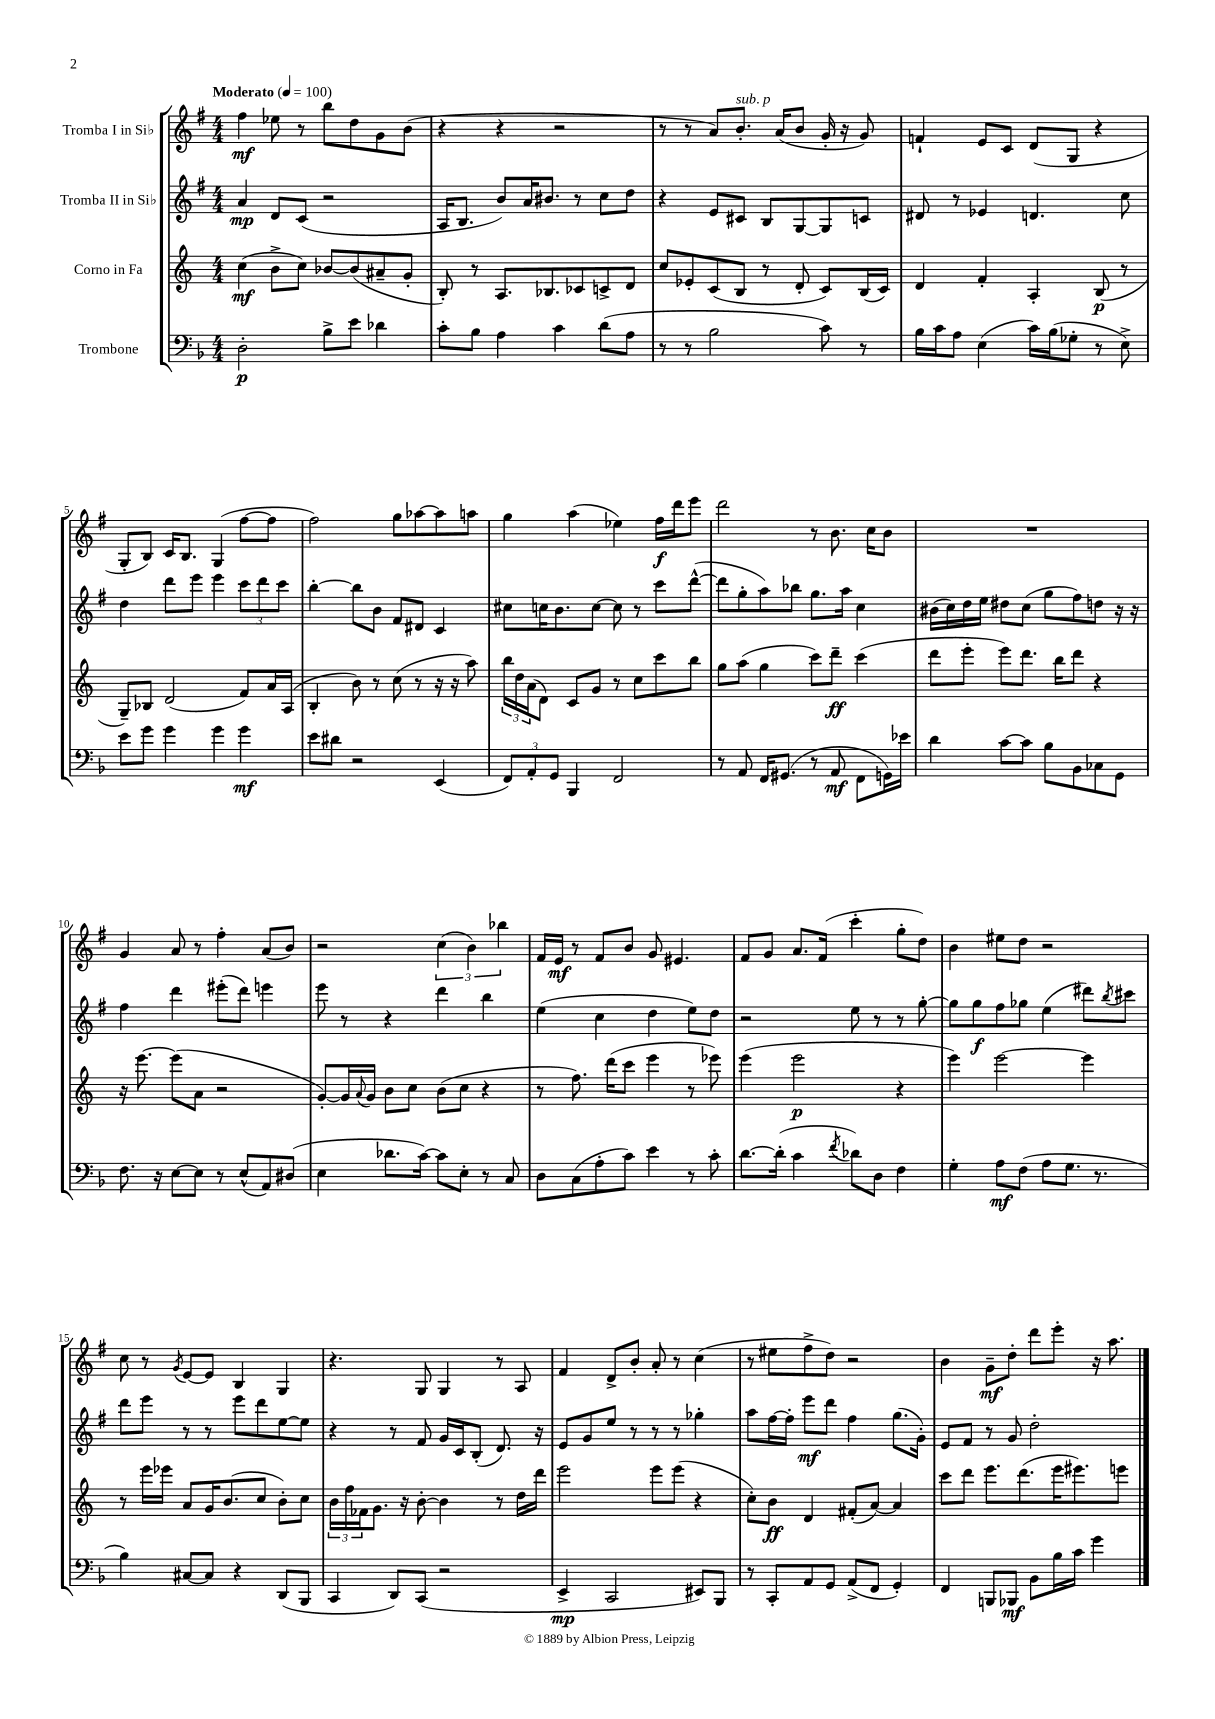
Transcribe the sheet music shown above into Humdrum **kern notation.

**kern	**kern	**kern	**kern
*staff4	*staff3	*staff2	*staff1
*clefF4	*clefG2	*clefG2	*clefG2
*k[b-]	*k[]	*k[f#]	*k[f#]
*M4/4	*M4/4	*M4/4	*M4/4
*MM100	*MM100	*MM100	*MM100
2D'	(4cc	4a	4ff#
.	8b^	8d	8ee-
.	8cc)	(8c	8r
8B-^	[8b-	2r	8bb
8e	(8b-]	.	8dd
4d-	8a#~	.	8g
.	8g'	.	(8b
=	=	=	=
8c'	8B')	16A	4r
.	.	8.B	.
8B-	8r	.	.
4A	8.A	8b)	4r
.	.	16a	.
.	8.B-	8.b#	.
4c	.	.	2r
.	8c-	8r	.
(8d	8c^	8cc	.
8A	8d	8dd	.
=	=	=	=
8r	8cc	4r	8r
8r	8e-'	.	8r
2B-	(8c	8e	8a)
.	8B	8c#	8.b'
.	8r	8B	.
.	.	.	(16a
.	8d'	[8G	8b
8c)	8c)	8G]	16g'
.	.	.	16r
8r	(16B	8c	8g)
.	16c)	.	.
=	=	=	=
16B-	4d	8d#	4f`
16c	.	.	.
8A	.	8r	.
(4E	4f'	4e-	8e
.	.	.	8c
16c)	4A'	4.d	(8d
(16B-	.	.	.
8G-'	.	.	8G
8r	(8B	.	4r
8E^)	8r	8cc	.
=	=	=	=
8e	8G~)	4dd	8G'
8g	8B-	.	8B)
4g	(2d	8ddd	16c
.	.	.	8.B
.	.	8eee	.
4g	.	4eee	(4G
4g	8f)	12ccc	[8ff#
.	.	12ddd	.
.	16a	.	8ff#]
.	.	12ccc	.
.	(16A	.	.
=	=	=	=
8e	4B'	[4bb'	2ff#)
8d#	.	.	.
2r	8b)	8bb]	.
.	8r	8b	.
.	(8cc	8f#	8gg
.	8r	8d#	[8aa-
(4EE	16r	4c	8aa-]
.	16r	.	.
.	8aa)	.	8aa
=	=	=	=
12FF)	24bb	8cc#	4gg
.	24dd	.	.
12AA'	(24a	.	.
.	8d)	16cc	.
12GG	.	.	.
.	.	8.b	.
4BBB-	8c	.	(4aa
.	8g	[8cc	.
2FF	8r	8cc]	4ee-)
.	8cc	8r	.
.	8ccc	8ccc	16ff#
.	.	.	16ddd
.	8bb	([8ddd^^	8eee
=	=	=	=
8r	8gg	8ddd]	2ddd
8AA	(8aa	8gg'	.
16FF	4gg	8aa)	.
(8.GG#	.	.	.
.	.	8bb-	.
8r	8ccc)	8.gg	8r
8AA	8ddd~	.	8.b
.	.	16aa	.
8FF	(4ccc	4cc	.
.	.	.	16cc
16GG)	.	.	8b
16e-	.	.	.
=	=	=	=
4d	8ddd	(16b#	1r
.	.	16cc)	.
.	8eee'	16dd	.
.	.	16ee	.
[8c	8eee)	8dd#	.
8c]	8.ddd	(8cc	.
8B-	.	8gg	.
.	16bb	.	.
8BB-	8ddd	8ff#)	.
8C-	4r	8dd	.
8GG	.	16r	.
.	.	16r	.
=	=	=	=
8.F	16r	4ff#	4g
.	[8.eee	.	.
16r	.	.	.
[8E	(8eee]	4ddd	8a
8E]	8a	.	8r
8r	2r	(8eee#'	4ff#'
(8E^^	.	8ddd)	.
8AA)	.	4eee	(8a
(8D#	.	.	8b)
=	=	=	=
4E	[8g')	8eee	2r
.	16g]	8r	.
.	8qqa	.	.
.	16g	.	.
8.d-	8b	4r	.
.	8cc	.	.
[16c)	.	.	.
8c]	(8b	4ddd	(6cc
8E'	8cc	.	.
.	.	.	6b)
8r	4r	4bb	.
.	.	.	6bb-
8C	.	.	.
=	=	=	=
8D	8r	(4ee	16f#
.	.	.	16e
(8C	8.ff)	.	8r
8A'	.	4cc	8f#
.	(16ddd	.	.
8c)	8ccc	.	8b
4e	4eee	4dd	8g
.	.	.	4.e#
8r	8r	8ee)	.
8c'	8eee-)	8dd	.
=	=	=	=
[8.d	(4eee	2r	8f#
.	.	.	8g
(16d']	.	.	.
4c	2eee	.	8.a
.	.	.	(16f#
8qf	.	.	.
8d-)	.	8ee	4ccc'
8D	.	8r	.
4F	4r	8r	8gg'
.	.	[8gg'	8dd)
=	=	=	=
4G'	4eee)	8gg]	4b
.	.	8gg	.
8A	[2eee	8ff#	8ee#
(8F	.	8gg-	8dd
8A	.	(4ee	2r
8.G	.	.	.
.	4eee]	8ddd#)	.
8.r	.	.	.
.	.	8qbb	.
.	.	8ccc#	.
=	=	=	=
4B-)	8r	8ddd	8cc
.	16eee	8eee	8r
.	16eee-	.	.
.	.	.	8qg
[8C#	8a	8r	[8e
8C#]	16g	8r	8e]
.	(8.b	.	.
4r	.	8eee	4B
.	8cc	8ddd	.
(8DD	8b')	[8ee	4G
8BBB-	8cc	8ee]	.
=	=	=	=
4CC	24b	4r	4.r
.	24ff	.	.
.	24f-	.	.
.	8.g	.	.
8DD)	.	8r	.
.	16r	.	.
(8CC	[8b'	8f#	8G
2r	4b]	16g	4G
.	.	16c	.
.	.	(8B'	.
.	8r	8.d)	8r
.	16dd	.	8A
.	16ddd	16r	.
=	=	=	=
4EE^	2eee	8e	4f#
.	.	8g	.
2CC	.	8ee	8d^
.	.	8r	8b'
.	8eee	8r	8a'
.	(8eee	8r	8r
8EE#)	4r	4gg-'	(4cc
8BBB-	.	.	.
=	=	=	=
8r	8cc')	8aa	8r
8CC'	8b	[16ff#	8ee#
.	.	16ff#']	.
8AA	4d	8eee	8ff#^
8GG	.	8ddd	8dd)
(8AA^	(8f#'	4ff#	2r
8FF	[8a)	.	.
4GG')	4a]	(8.gg	.
.	.	16g')	.
=	=	=	=
4FF	8ccc	8e	4b
.	8ddd	8f#	.
8BBB	8.eee	8r	8g~
8BBB-	.	8g	8dd'
.	(8.ddd	.	.
8BB-	.	2dd'	8ddd
16B-	16eee	.	8eee'
16c	8.eee#)	.	.
4g	.	.	16r
.	.	.	8.aa
.	8eee	.	.
==	==	==	==
*-	*-	*-	*-
